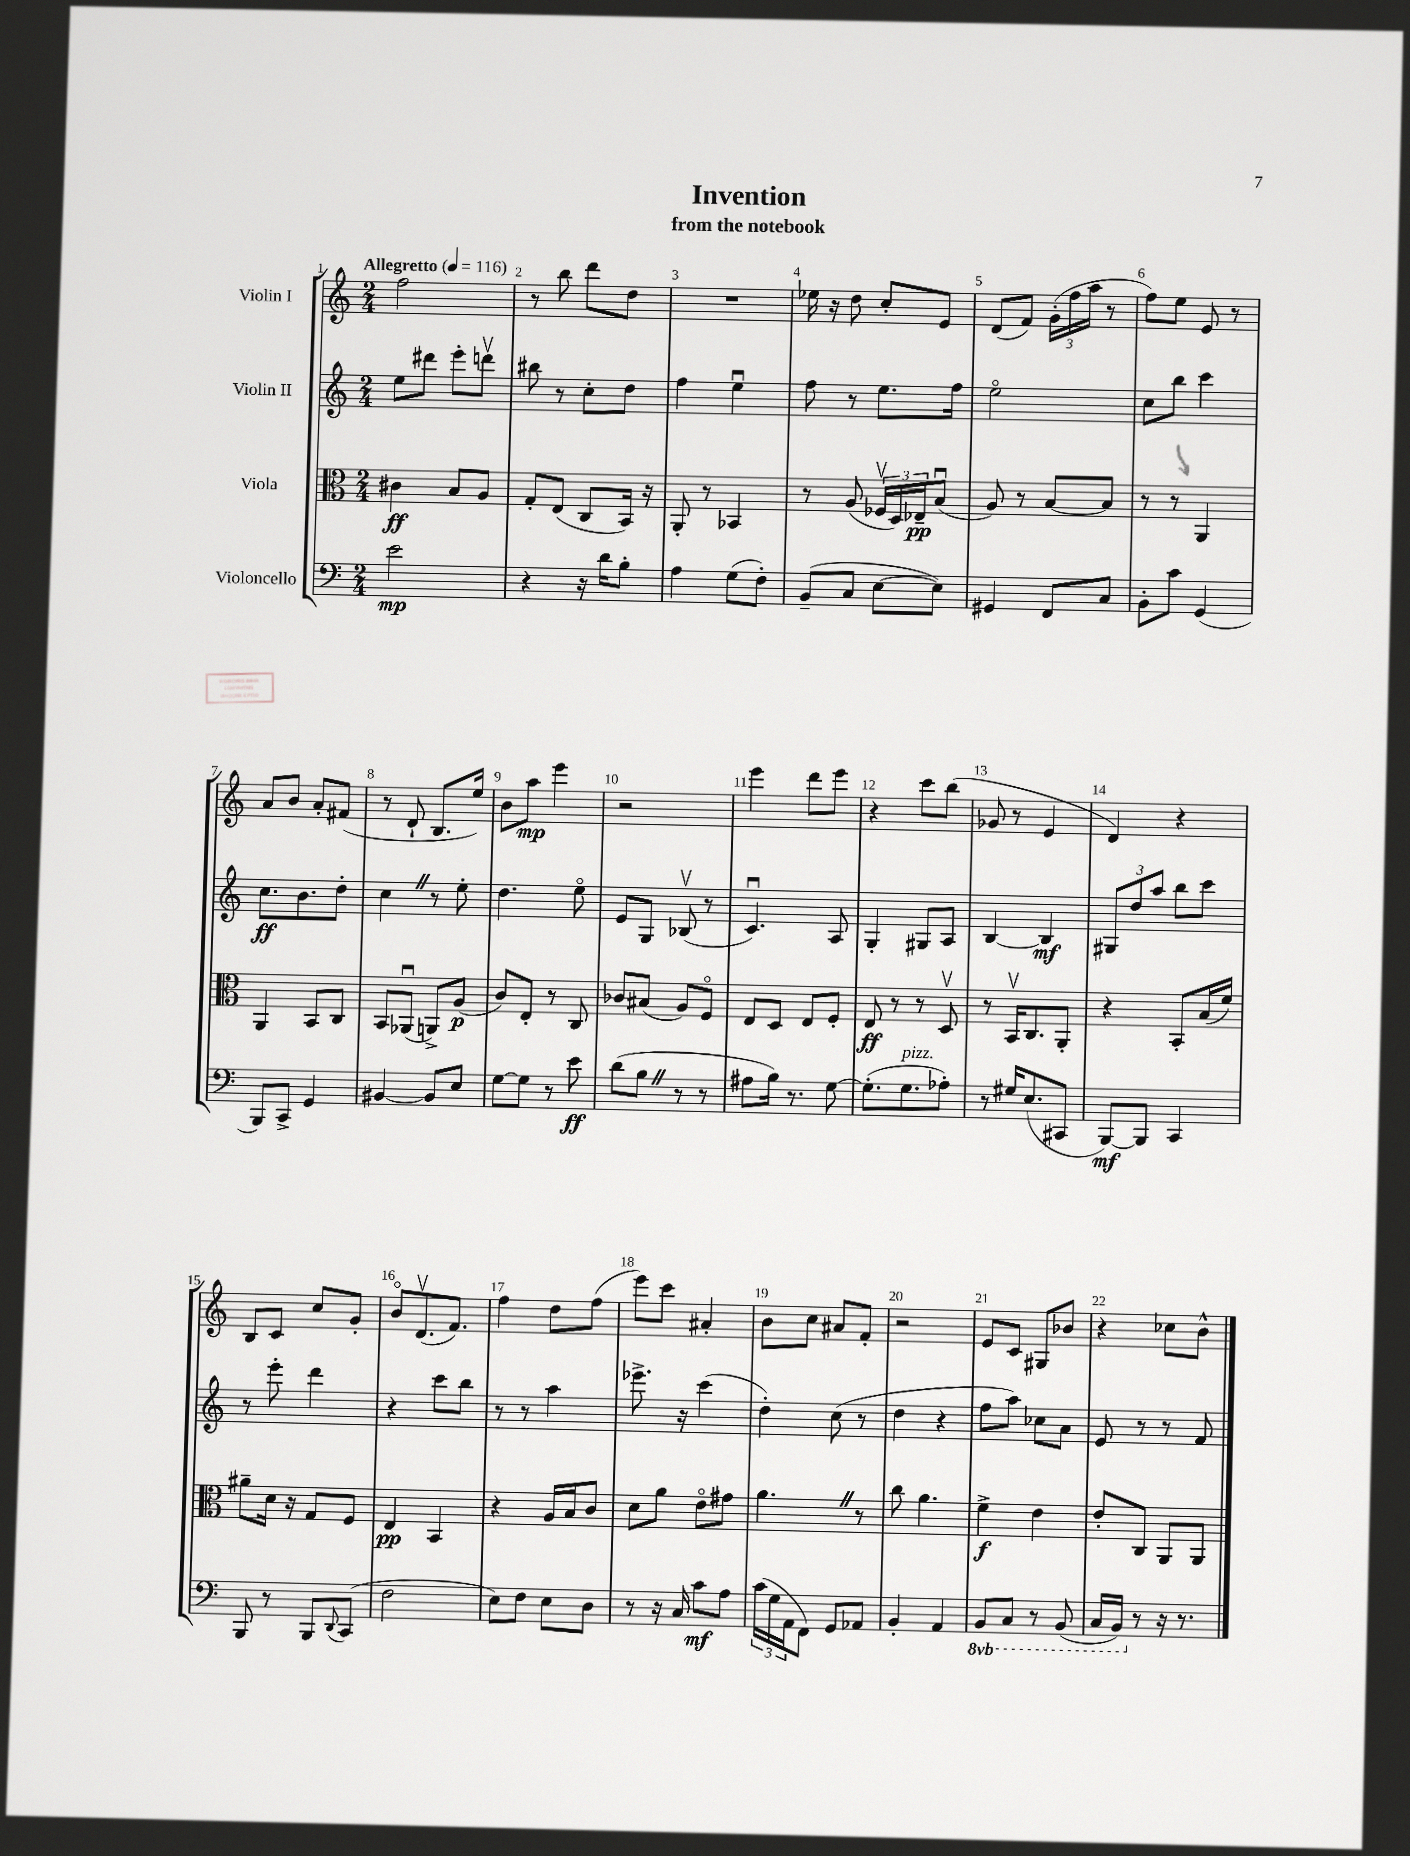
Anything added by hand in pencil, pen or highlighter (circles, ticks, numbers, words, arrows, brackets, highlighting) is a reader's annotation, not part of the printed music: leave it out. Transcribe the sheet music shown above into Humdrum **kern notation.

**kern	**dynam	**kern	**dynam	**kern	**dynam	**kern	**dynam
*part4	*part4	*part3	*part3	*part2	*part2	*part1	*part1
*staff4	*staff4	*staff3	*staff3	*staff2	*staff2	*staff1	*staff1
*I"Violoncello	*	*I"Viola	*	*I"Violin II	*	*I"Violin I	*
*clefF4	*	*clefC3	*	*clefG2	*	*clefG2	*
*k[]	*	*k[]	*	*k[]	*	*k[]	*
*M2/4	*	*M2/4	*	*M2/4	*	*M2/4	*
*MM116	*	*MM116	*	*MM116	*	*MM116	*
=1	=1	=1	=1	=1	=1	=1	=1
!	!	!	!	!	!	!LO:TX:a:B:t=Allegretto	!
2e\	mp	4c#X\	ff	8ee\L	.	2ff\	.
.	.	.	.	8ddd#X\J	.	.	.
.	.	8B/L	.	8eee'\L	.	.	.
.	.	8A/J	.	8dddnv\J	.	.	.
=2	=2	=2	=2	=2	=2	=2	=2
4r	.	8G'/L	.	8bb#X\	.	8r	.
.	.	(8E/J	.	8r	.	8bb\	.
16r	.	8C/L	.	8cc'\L	.	8ddd\L	.
16d\KL	.	.	.	.	.	.	.
8B'\J	.	16BB/Jk)	.	8dd\J	.	8dd\J	.
.	.	16r	.	.	.	.	.
=3	=3	=3	=3	=3	=3	=3	=3
4A\	.	8AA'/	.	4ff\	.	2r	.
.	.	8r	.	.	.	.	.
(8G\L	.	4BB-X/	.	4eeu\	.	.	.
8F'\J)	.	.	.	.	.	.	.
=4	=4	=4	=4	=4	=4	=4	=4
(8BB~/L	.	8r	.	8ff\	.	16ee-X\	.
.	.	.	.	.	.	16r	.
8C/J	.	(8A/	.	8r	.	8dd\	.
[8E\L	.	24F-Xv/LL	.	8.ee\L	.	8cc'/L	.
.	.	24D/)	.	.	.	.	.
.	.	24E-X~/J	pp	.	.	.	.
8E\J])	.	(8Bu/J	.	.	.	8e/J	.
.	.	.	.	16ff\Jk	.	.	.
=5	=5	=5	=5	=5	=5	=5	=5
4GG#X/	.	8A/)	.	2ee\	.	(8d/L	.
.	.	8r	.	.	.	8f/J)	.
8FF/L	.	[8B/L	.	.	.	(24g'\LL	.
.	.	.	.	.	.	24ff\	.
.	.	.	.	.	.	24aa\JJ	.
8C/J	.	8B/J]	.	.	.	8r	.
=6	=6	=6	=6	=6	=6	=6	=6
8BB'\L	.	8r	.	8cc\L	.	8ff\L)	.
8c\J	.	8r	.	8bb\J	.	8ee\J	.
(4GG/	.	4AA/	.	4ccc\	.	8e/	.
.	.	.	.	.	.	8r	.
!!LO:LB:g=z
=7	=7	=7	=7	=7	=7	=7	=7
8BBB/L)	.	4AA/	.	8.cc\L	ff	8a/L	.
8CC^/J	.	.	.	.	.	8b/J	.
.	.	.	.	8.b\	.	.	.
4GG/	.	8BB/L	.	.	.	8a'/L	.
.	.	8C/J	.	8dd'\J	.	(8f#X/J	.
=8	=8	=8	=8	=8	=8	=8	=8
[4BB#X/	.	8BB/L	.	4ccZ\	.	8r	.
.	.	(8AA-Xu/J	.	.	.	8d`/	.
8BB#/L]	.	8AAn^/L)	.	8r	.	8.B/L	.
8E/J	.	(8A/J	p	8ee'\	.	.	.
.	.	.	.	.	.	16ee/Jk)	.
=9	=9	=9	=9	=9	=9	=9	=9
[8G\L	.	8c/L)	.	4.dd\	.	8b\L	.
8G\J]	.	8E'/J	.	.	.	8aa\J	mp
8r	.	8r	.	.	.	4eee\	.
8e\	ff	8C/	.	8ee\	.	.	.
=10	=10	=10	=10	=10	=10	=10	=10
(8d\L	.	8c-X/L	.	8e/L	.	2r	.
8BZ\J	.	(8B#X/J	.	8G/J	.	.	.
8r	.	8A/L)	.	(8B-Xv/	.	.	.
8r	.	8F/J	.	8r	.	.	.
=11	=11	=11	=11	=11	=11	=11	=11
8A#X\L	.	8E/L	.	4.cu/)	.	4eee\	.
16B\Jk)	.	8D/J	.	.	.	.	.
8.r	.	.	.	.	.	.	.
.	.	8E/L	.	.	.	8ddd\L	.
[8G\	.	8F'/J	.	8A/	.	8eee\J	.
=12	=12	=12	=12	=12	=12	=12	=12
(8.G'\L]	.	8E/	ff	4G'/	.	4r	.
.	.	8r	.	.	.	.	.
!LO:TX:a:i:t=pizz.	!	!	!	!	!	!	!
8.G\	.	.	.	.	.	.	.
.	.	8r	.	8G#X/L	.	8ccc\L	.
8A-X'\J)	.	8Dv/	.	8A/J	.	(8bb\J	.
=13	=13	=13	=13	=13	=13	=13	=13
8r	.	8r	.	[4B/	.	8g-X/	.
16G#X/KL	.	16BBv/KL	.	.	.	8r	.
(8.E/	.	8.C/	.	.	.	.	.
.	.	.	.	4B/]	mf	4e/	.
8CC#X/J	.	8AA'/J	.	.	.	.	.
=14	=14	=14	=14	=14	=14	=14	=14
[8BBB/L)	mf	4r	.	12G#X/L	.	4d/)	.
.	.	.	.	12dd/	.	.	.
8BBB/J]	.	.	.	.	.	.	.
.	.	.	.	12aa/J	.	.	.
4CC/	.	8BB'/L	.	8bb\L	.	4r	.
.	.	(16B/L	.	8ccc\J	.	.	.
.	.	16f/JJ)	.	.	.	.	.
!!LO:LB:g=z
=15	=15	=15	=15	=15	=15	=15	=15
8BBB/	.	8a#X~\L	.	8r	.	8B/L	.
8r	.	16d\Jk	.	8eee'\	.	8c/J	.
.	.	16r	.	.	.	.	.
8BBB/L	.	8G/L	.	4ddd\	.	8cc/L	.
8qqDD/	.	.	.	.	.	.	.
(8CC/J	.	8F/J	.	.	.	8g'/J	.
=16	=16	=16	=16	=16	=16	=16	=16
2F\	.	4E/	pp	4r	.	8b/L	.
.	.	.	.	.	.	(8.dv/	.
.	.	4BB/	.	8ccc\L	.	.	.
.	.	.	.	.	.	8.f/J)	.
.	.	.	.	8bb\J	.	.	.
=17	=17	=17	=17	=17	=17	=17	=17
8E\L)	.	4r	.	8r	.	4ff\	.
8F\J	.	.	.	8r	.	.	.
8E\L	.	16A/LL	.	4aa\	.	8dd\L	.
.	.	16B/J	.	.	.	.	.
8D\J	.	8c/J	.	.	.	(8ff\J	.
=18	=18	=18	=18	=18	=18	=18	=18
8r	.	8d\L	.	8.eee-X^\	.	8eee\L)	.
16r	.	8a\J	.	.	.	8ccc\J	.
16C/	.	.	.	16r	.	.	.
8c\L	mf	8e\L	.	(4ccc\	.	4a#X'/	.
8A\J	.	8g#X\J	.	.	.	.	.
=19	=19	=19	=19	=19	=19	=19	=19
(24c\LL	.	4.aZ\	.	4dd'\)	.	8b\L	.
24G\	.	.	.	.	.	.	.
24AA\J	.	.	.	.	.	.	.
8FF\J)	.	.	.	.	.	8cc\J	.
8GG/L	.	.	.	(8cc\	.	8a#X/L	.
8AA-X/J	.	8r	.	8r	.	8f'/J	.
=20	=20	=20	=20	=20	=20	=20	=20
4BB'/	.	8cc\	.	4dd\	.	2r	.
.	.	4.a\	.	.	.	.	.
4AA/	.	.	.	4r	.	.	.
=21	=21	=21	=21	=21	=21	=21	=21
*8ba	*	*	*	*	*	*	*
8BBB/L	.	4f^\	f	8ff\L	.	8e/L	.
8CC/J	.	.	.	8aa\J)	.	8c/J	.
8r	.	4e\	.	8cc-X\L	.	8G#X/L	.
(8BBB/	.	.	.	8a\J	.	8b-X/J	.
=22	=22	=22	=22	=22	=22	=22	=22
16CC/LL	.	8e'/L	.	8e/	.	4r	.
16BBB/JJ)	.	.	.	.	.	.	.
*X8ba	*	*	*	*	*	*	*
8r	.	8C/J	.	8r	.	.	.
16r	.	8AA/L	.	8r	.	8cc-X\L	.
8.r	.	.	.	.	.	.	.
.	.	8AA/J	.	8f/	.	8b^^\J	.
==	==	==	==	==	==	==	==
*-	*-	*-	*-	*-	*-	*-	*-
